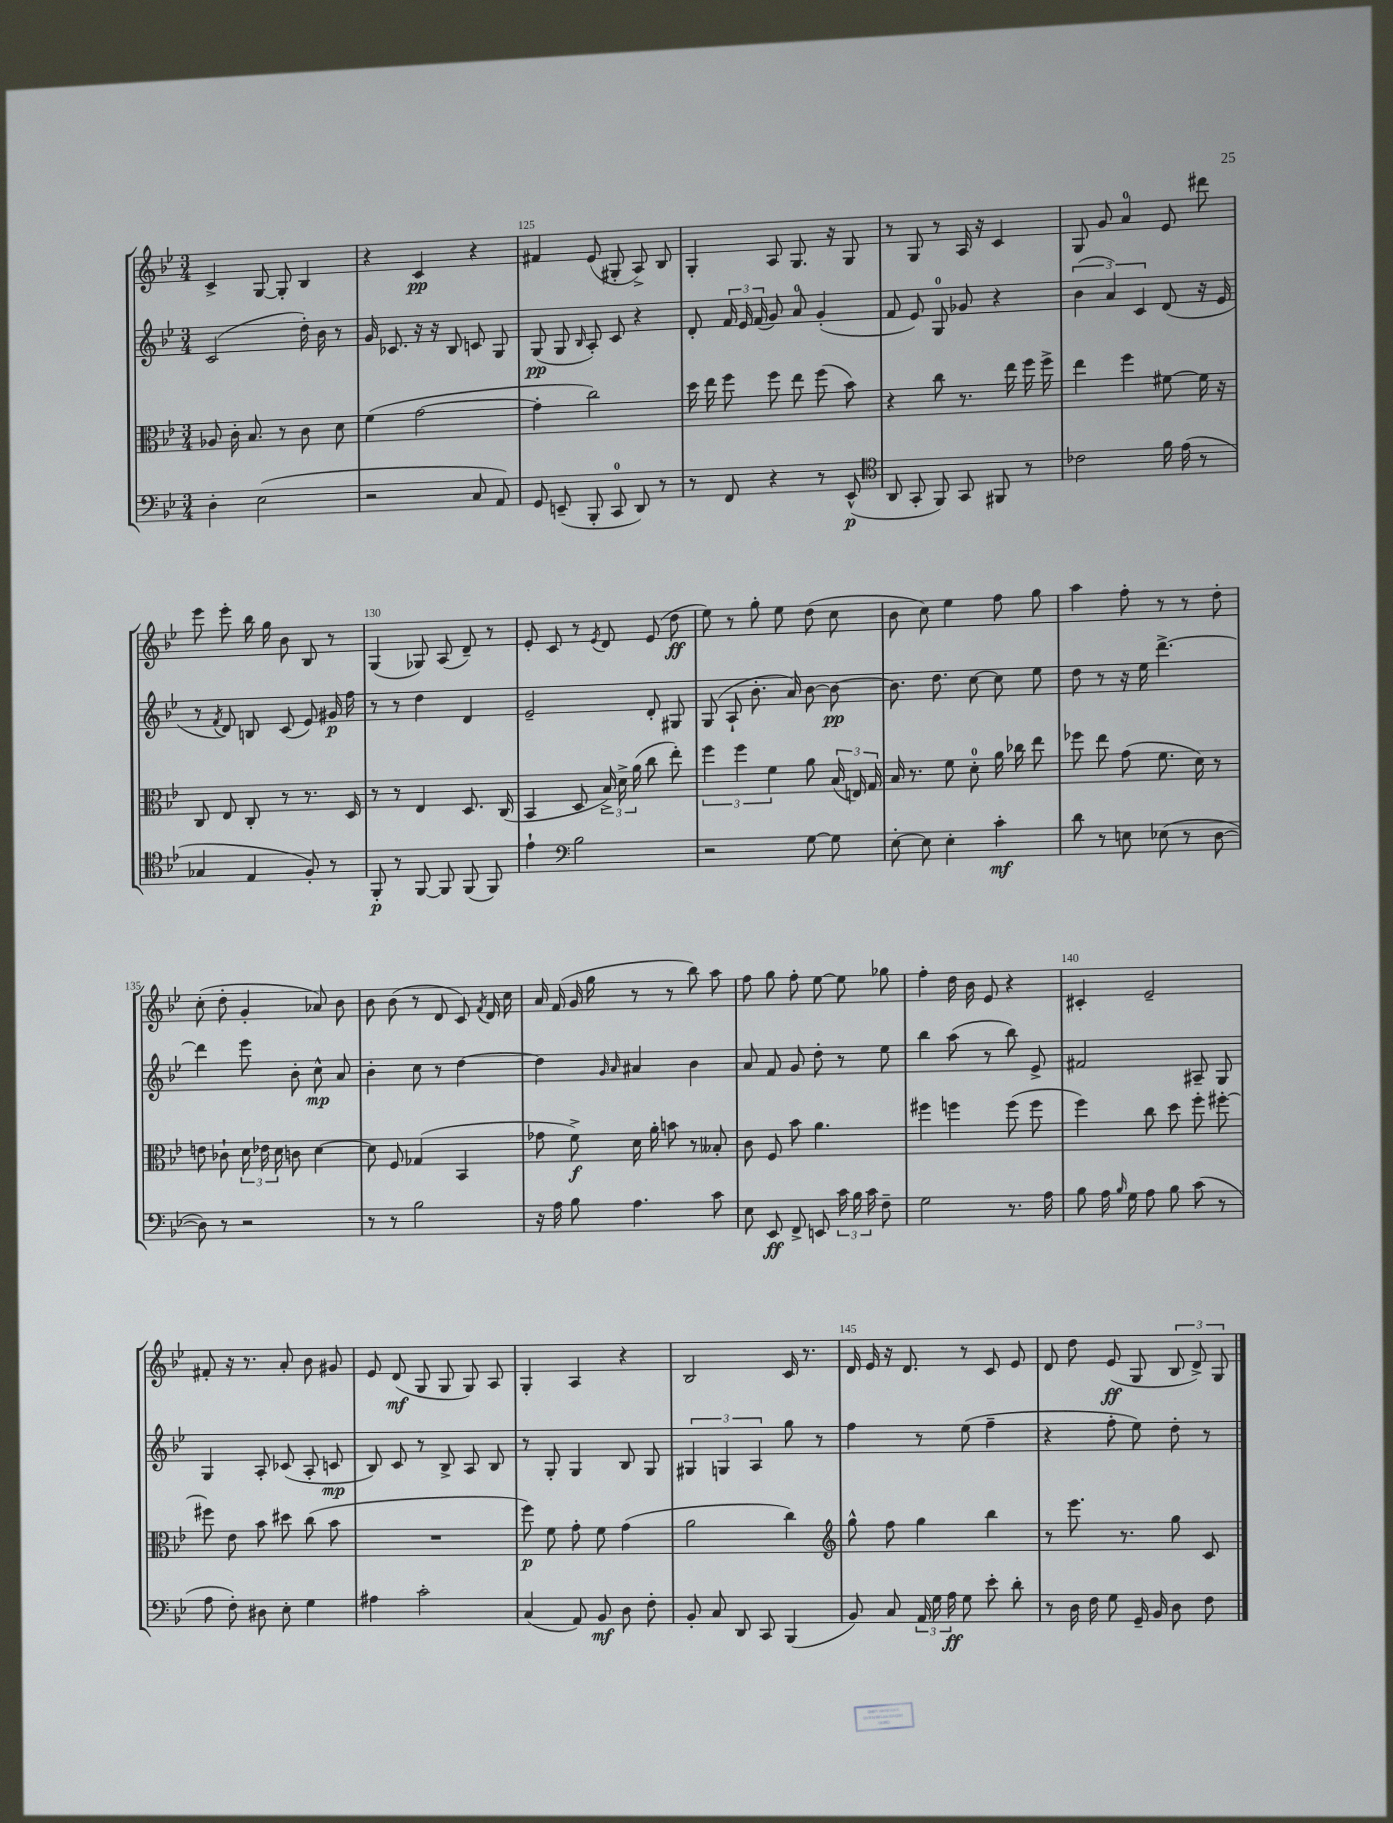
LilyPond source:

<<
\new StaffGroup <<
\new Staff = "s0" {
    \clef treble \key bes \major \numericTimeSignature \time 3/4
    \autoBeamOff c'4-> g8~ g8-. bes4 |
    r4 c'4\pp r4 |
    fis'4 ees'8( gis8-. a8->) bes8 |
    g4-. a8 g8. r16 g8 |
    r8 g8 r8 a16 r16 c'4 |
    g8 g'8 a'4-0 ees'8 dis'''8 |
    ees'''8 ees'''8-. bes''16 g''16 bes'8 bes8 r8 |
    g4( ges8) a8( d'8--) r8 |
    ees'8-. c'8 r8 \acciaccatura { ees'8 } d'8 ees'8( d''8\ff |
    ees''8) r8 g''8-. ees''8 d''8( c''8 |
    bes'8 c''8) ees''4 f''8 g''8 |
    a''4 f''8-. r8 r8 d''8-. |
    c''8-.( d''8-. g'4-. aes'8) bes'8 |
    bes'8 bes'8( r8 d'8 c'8) \acciaccatura { f'8 } d'16 c''16 |
    a'16 f'16( g'16 g''16 r8 r8 bes''8) a''8 |
    f''8 g''8 f''8-. ees''8~ ees''8 ges''8 |
    f''4-. d''16 bes'16 ees'8 r4 |
    cis'4-. ees'2-- |
    fis'8-. r16 r8. a'8-. bes'8 gis'8 |
    ees'8 d'8\mf( g8 g8 g8) a8 |
    g4-. a4 r4 |
    bes2 c'16 r8. |
    d'16 ees'16 r16 d'8. r8 c'8 ees'8 |
    d'8 d''8 ees'8\ff( g8 \tuplet 3/2 { bes8 d'8->) g8 } \bar "|." |
}
\new Staff = "s1" {
    \clef treble \key bes \major \numericTimeSignature \time 3/4
    \autoBeamOff c'2( d''16-.) bes'16 r8 |
    g'16 ces'8. r16 r16 bes8 c'8 g8 |
    g8\pp( g8 \grace { bes16 } a8-.) c'8 r4 |
    d'8-. \tuplet 3/2 { f'16 ees'16 f'16( } g'8) a'8-0 g'4-.( |
    f'8 ees'8) g8-0 ges'8 r4 |
    \tuplet 3/2 { bes'4( a'4) c'4 } d'8( r16 ees'16 |
    r8 \acciaccatura { f'8 } d'8) b8 c'8( ees'8) gis'16\p f''16 |
    r8 r8 d''4 d'4 |
    ees'2-- d'8-. gis8 |
    g8( a8-! bes'8.-. a'16) bes'8~ bes'8~\pp |
    bes'8. d''8. c''8~ c''8 ees''8 |
    d''8 r8 r16 ees''16 d'''4.~-> |
    d'''4 ees'''8 bes'8-. c''8-^\mp a'8 |
    bes'4-. c''8 r8 d''4~ |
    d''4 \grace { g'16 a'16 } ais'4 bes'4 |
    a'8 f'8 g'8 d''8-. r8 ees''8 |
    bes''4 a''8( r8 bes''8) ees'8-> |
    fis'2 ais8-- g8 |
    g4 a8-. ces'8( a8-. c'8\mp |
    bes8) c'8 r8 bes8-> a8 bes8 |
    r8 g8-. g4 bes8 g8 |
    \tuplet 3/2 { gis4 g4 a4 } g''8 r8 |
    f''4 r8 ees''8( f''4-- |
    r4 f''8-. ees''8) d''8-. r8 \bar "|." |
}
\new Staff = "s2" {
    \clef alto \key bes \major \numericTimeSignature \time 3/4
    \autoBeamOff aes8 c'16-. bes8. r8 c'8 d'8 |
    f'4( g'2~ |
    g'4-. c''2) |
    d''16 ees''16 f''8 f''8 ees''8 f''8( bes'8) |
    r4 c''8 r8. ees''16 f''16 f''16-> |
    ees''4 f''4 fis'8~ fis'16 r16 |
    c8 ees8 c8-. r8 r8. d16 |
    r8 r8 ees4 d8. c16( |
    bes,4 d8 \tuplet 3/2 { bes16->) d'16-> a'16( } c''8 ees''8-.) |
    \tuplet 3/2 { f''4 f''4 f'4 } a'8 \tuplet 3/2 { bes16( e16) g16 } |
    bes16 r8. f'8 d'8-0-. a'16 ces''16 ees''8 |
    fes''8 ees''8 g'8( f'8. d'16) r8 |
    e'8 ces'8-! \tuplet 3/2 { d'16 ees'16 d'16 } c'8 d'4~ |
    d'8 f8 ges4( bes,4 |
    ges'8 f'8->\f) d'16 a'16-. b'8 r8 beses8-. |
    c'8 f8 bes'8 a'4. |
    fis''4 f''4 f''8( f''8 |
    f''4) c''8 d''8 f''8-. fis''8~-. |
    fis''8 ees'8 bes'8 dis''8 c''8( bes'8 |
    R2. |
    f''8\p) f'8 g'8-. f'8 g'4( |
    a'2 c''4) |
    \clef treble g''8-^ f''8 g''4 bes''4 |
    r8 ees'''8. r8. g''8 c'8 \bar "|." |
}
\new Staff = "s3" {
    \clef bass \key bes \major \numericTimeSignature \time 3/4
    \autoBeamOff d4-. ees2( |
    r2 c8 a,8) |
    g,8 e,8--( bes,,8-. c,8-0 d,8) r8 |
    r8 f,8 r4 r8 ees,8-^\p( |
    \clef tenor a,8 g,8-. f,8) g,8 fis,8 r8 |
    ces'2 f'16 ees'16( r8 |
    ges4 ees4 f8-.) r8 |
    f,8-.\p r8 f,8~ f,8 f,8( f,8) |
    ees'4-! \clef bass bes2 |
    r2 g8~ g8 |
    ees8~-. ees8 ees4-. c'4-.\mf |
    d'8 r8 e8 ees8( r8 d8~ |
    d8) r8 r2 |
    r8 r8 bes2 |
    r16 a16 bes8 a4. c'8 |
    ees8 ees,8\ff f,8-> e,8 \tuplet 3/2 { c'16 bes16 c'16 } f8-- |
    g2 r8. a16 |
    bes8 a16 \grace { bes16 } g16 a8 bes8 c'8( r8 |
    a8 f8-.) dis8 ees8-. g4 |
    ais4 c'2-. |
    c4( a,8) bes,8\mf d8 f8-. |
    bes,8-. c8 d,8 c,8 bes,,4( |
    bes,8) c8 \tuplet 3/2 { a,16 g16 a16\ff } g8 ees'8-. d'8-. |
    r8 d16 f16 g8 g,16-- bes,16 d8 f8 \bar "|." |
}
>>
>>
\layout { \context { \Score currentBarNumber = #123 \override BarNumber.break-visibility = ##(#f #t #t) barNumberVisibility = #(every-nth-bar-number-visible 5) } }
